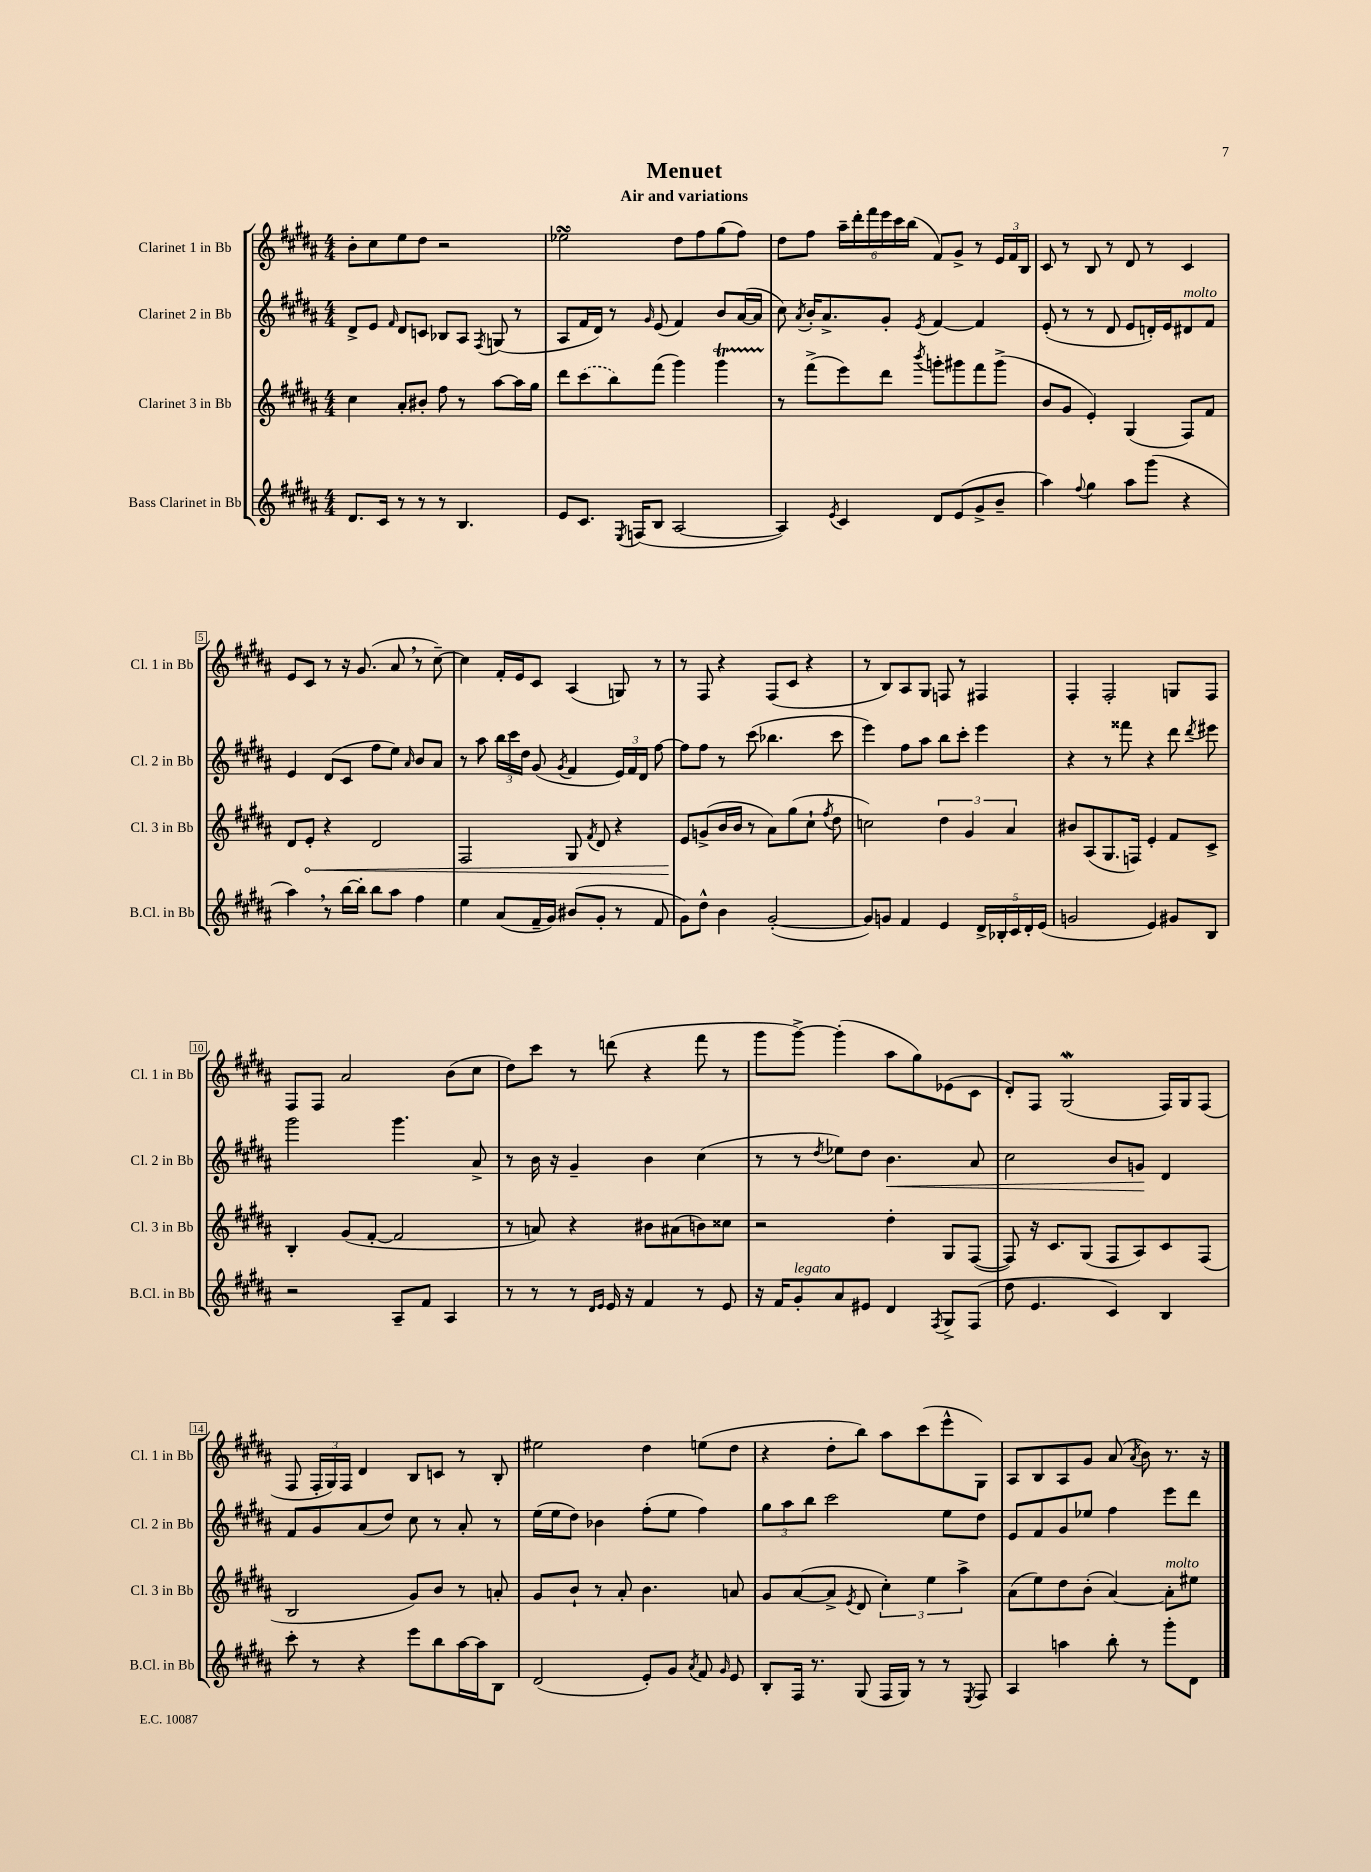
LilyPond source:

\header { title = "Menuet" subtitle = "Air and variations" }
<<
\new StaffGroup <<
\new Staff = "s0" \with { instrumentName = "Clarinet 1 in Bb" shortInstrumentName = "Cl. 1 in Bb" } {
    \clef treble \key b \major \numericTimeSignature \time 4/4
    \autoBeamOff b'8[-. cis''8 e''8 dis''8] r2 |
    ees''2\turn dis''8[ fis''8 gis''8( fis''8]) |
    dis''8[ fis''8] \tuplet 6/4 { ais''16[-- dis'''16-. fis'''16 e'''16 cis'''16 b''16]( } fis'8[) gis'8]-> r8 \tuplet 3/2 { e'16[ fis'16 b16] } |
    cis'8 r8 b8 r8 dis'8 r8 cis'4 |
    e'8[ cis'8] r8 r16 gis'8.( ais'8 \breathe r8 cis''8~--) |
    cis''4 fis'16[-. e'16 cis'8] ais4( g8) r8 |
    r8 fis8 r4 fis8[( cis'8] r4 |
    r8 b8[) ais8 gis8] f8 r8 fis4 |
    fis4-. fis2-. g8[ fis8] |
    fis8[ fis8] ais'2 b'8[( cis''8] |
    dis''8[) cis'''8] r8 d'''8( r4 fis'''8 r8 |
    gis'''8[ gis'''8]~->) gis'''4-.( ais''8[ gis''8) ees'8( cis'8] |
    dis'8[-.) fis8] gis2\mordent( fis16[) gis16 fis8]( |
    fis8 \tuplet 3/2 { fis16[-. gis16) fis16] } dis'4 b8[ c'8] r8 b8-. |
    eis''2 dis''4 e''8[( dis''8] |
    r4 dis''8[-. b''8]) ais''8[ cis'''8( e'''8-^ gis8]) |
    ais8[ b8 ais8 gis'8] ais'8( \acciaccatura { ais'8 } b'8) r8. r16 \bar "|." |
}
\new Staff = "s1" \with { instrumentName = "Clarinet 2 in Bb" shortInstrumentName = "Cl. 2 in Bb" } {
    \clef treble \key b \major \numericTimeSignature \time 4/4
    \autoBeamOff dis'8[-> e'8] \grace { fis'16 } dis'8[ c'8] bes8[ ais8] \acciaccatura { fis8 } g8( r8 |
    ais8[ fis'16 dis'16]) r8 \grace { gis'16 } e'8( fis'4) b'8[ ais'16~( ais'16] |
    cis''8) \acciaccatura { ais'8 } b'16[-. ais'8.-> gis'8]-. \acciaccatura { e'8 } fis'4~ fis'4 |
    e'8-.( r8 r8 dis'8 e'8[ d'16-.) e'16 dis'8^\markup { \italic "molto" } fis'8] |
    e'4 dis'8[( cis'8] fis''8[ e''8]) \grace { ais'16 } b'8[ ais'8] |
    r8 ais''8 \tuplet 3/2 { b''16[ cis'''16 dis''16] } gis'8( \acciaccatura { gis'8 } fis'4 \tuplet 3/2 { e'16[) fis'16 dis'16] } fis''8~ |
    fis''8[ fis''8] r8 cis'''8( bes''4. cis'''8 |
    e'''4) fis''8[ ais''8] b''8[ cis'''8]-. e'''4 |
    r4 r8 fisis'''8 r4 dis'''8 \acciaccatura { dis'''8 } eis'''8 |
    gis'''2 gis'''4. ais'8-> |
    r8 b'16 r16 gis'4-- b'4 cis''4( |
    r8 r8 \acciaccatura { dis''8 } ees''8[) dis''8] b'4.\< ais'8 |
    cis''2 b'8[ g'8]\! dis'4 |
    fis'8[ gis'8 ais'8( dis''8]) cis''8 r8 ais'8-. r8 |
    e''16[( e''16 dis''8]) bes'4 fis''8[-.( e''8] fis''4) |
    \tuplet 3/2 { gis''8[ ais''8 b''8] } cis'''2 e''8[ dis''8] |
    e'8[ fis'8 gis'8 ees''8] fis''4 e'''8[ dis'''8] \bar "|." |
}
\new Staff = "s2" \with { instrumentName = "Clarinet 3 in Bb" shortInstrumentName = "Cl. 3 in Bb" } {
    \clef treble \key b \major \numericTimeSignature \time 4/4
    \autoBeamOff cis''4 ais'8[-. bis'8]-. fis''8 r8 ais''8[~ ais''16 gis''16] |
    dis'''8[ \once \slurDashed cis'''8( b''8) fis'''8]( gis'''4) gis'''4\startTrillSpan |
    r8\stopTrillSpan fis'''8[->( e'''8) dis'''8] \acciaccatura { b'''8 } g'''8[-. gis'''8 fis'''8 gis'''8]->( |
    b'8[ gis'8] e'4-.) gis4( fis8[) fis'8] |
    dis'8[ \once \override Hairpin.circled-tip = ##t e'8]-.\< r4 dis'2 |
    fis2 gis8 \acciaccatura { fis'8 } dis'8 r4 |
    e'8[\! g'8->( b'16 b'16] r8 ais'8[) gis''8( cis''8]-! \acciaccatura { fis''8 } dis''8 |
    c''2) \tuplet 3/2 { dis''4 gis'4 ais'4 } |
    bis'8[ ais8( gis8. f16]) e'4-. fis'8[ cis'8]-> |
    b4-. gis'8[( fis'8]~-. fis'2 |
    r8 a'8) r4 bis'8[ ais'8( b'8) cisis''8] |
    r2 dis''4-. gis8[ fis8]~( |
    fis8) r16 cis'8.[ gis8]( fis8[ ais8) cis'8 fis8]( |
    b2 gis'8[) b'8] r8 a'8-. |
    gis'8[ b'8]-! r8 ais'8-. b'4. a'8 |
    gis'8[ ais'8~( ais'8]-> \acciaccatura { e'8 } dis'8 \tuplet 3/2 { cis''4-.) e''4 ais''4-> } |
    ais'8[( e''8) dis''8 b'8]-.( ais'4~) ais'8[-.^\markup { \italic "molto" } eis''8] \bar "|." |
}
\new Staff = "s3" \with { instrumentName = "Bass Clarinet in Bb" shortInstrumentName = "B.Cl. in Bb" } {
    \clef treble \key b \major \numericTimeSignature \time 4/4
    \autoBeamOff dis'8.[ cis'16] r8 r8 r8 b4. |
    e'8[ cis'8.] \acciaccatura { e8 } f16[( b8] ais2~ |
    ais4) \acciaccatura { e'8 } cis'4 dis'8[ e'8( gis'8-> b'8]-- |
    ais''4) \appoggiatura { fis''8 } gis''4 ais''8[ gis'''8]( r4 |
    ais''4) \breathe r8 b''16[~ b''16]-. b''8[ ais''8] fis''4 |
    e''4 ais'8[( fis'16-- gis'16]) bis'8[( gis'8]-. r8 fis'8 |
    gis'8[) dis''8]-^ b'4 gis'2~-.( |
    gis'8[) g'8] fis'4 e'4 \tuplet 5/4 { dis'16[-> bes16-. cis'16 dis'16-. e'16]( } |
    g'2 e'4) gis'8[ b8] |
    r2 ais8[-- fis'8] ais4 |
    r8 r8 r8 \grace { dis'16[ e'16] } e'16 r16 fis'4 r8 e'8 |
    r16 fis'16[ gis'8-.^\markup { \italic "legato" } ais'8 eis'8] dis'4 \acciaccatura { fis8 } gis8[-> fis8]( |
    dis''8 e'4. cis'4) b4 |
    cis'''8-. r8 r4 e'''8[ b''8 ais''16~ ais''16 b8] |
    dis'2( e'8[-.) gis'8] \acciaccatura { ais'8 } fis'8 \grace { gis'16 } e'8 |
    b8[-. fis16] r8. gis8( fis16[ gis16]) r8 r8 \acciaccatura { e8 } fis8 |
    ais4 a''4 b''8-. r8 gis'''8[-. dis'8] \bar "|." |
}
>>
>>
\layout { \context { \Score \override BarNumber.stencil = #(make-stencil-boxer 0.1 0.3 ly:text-interface::print) } }
